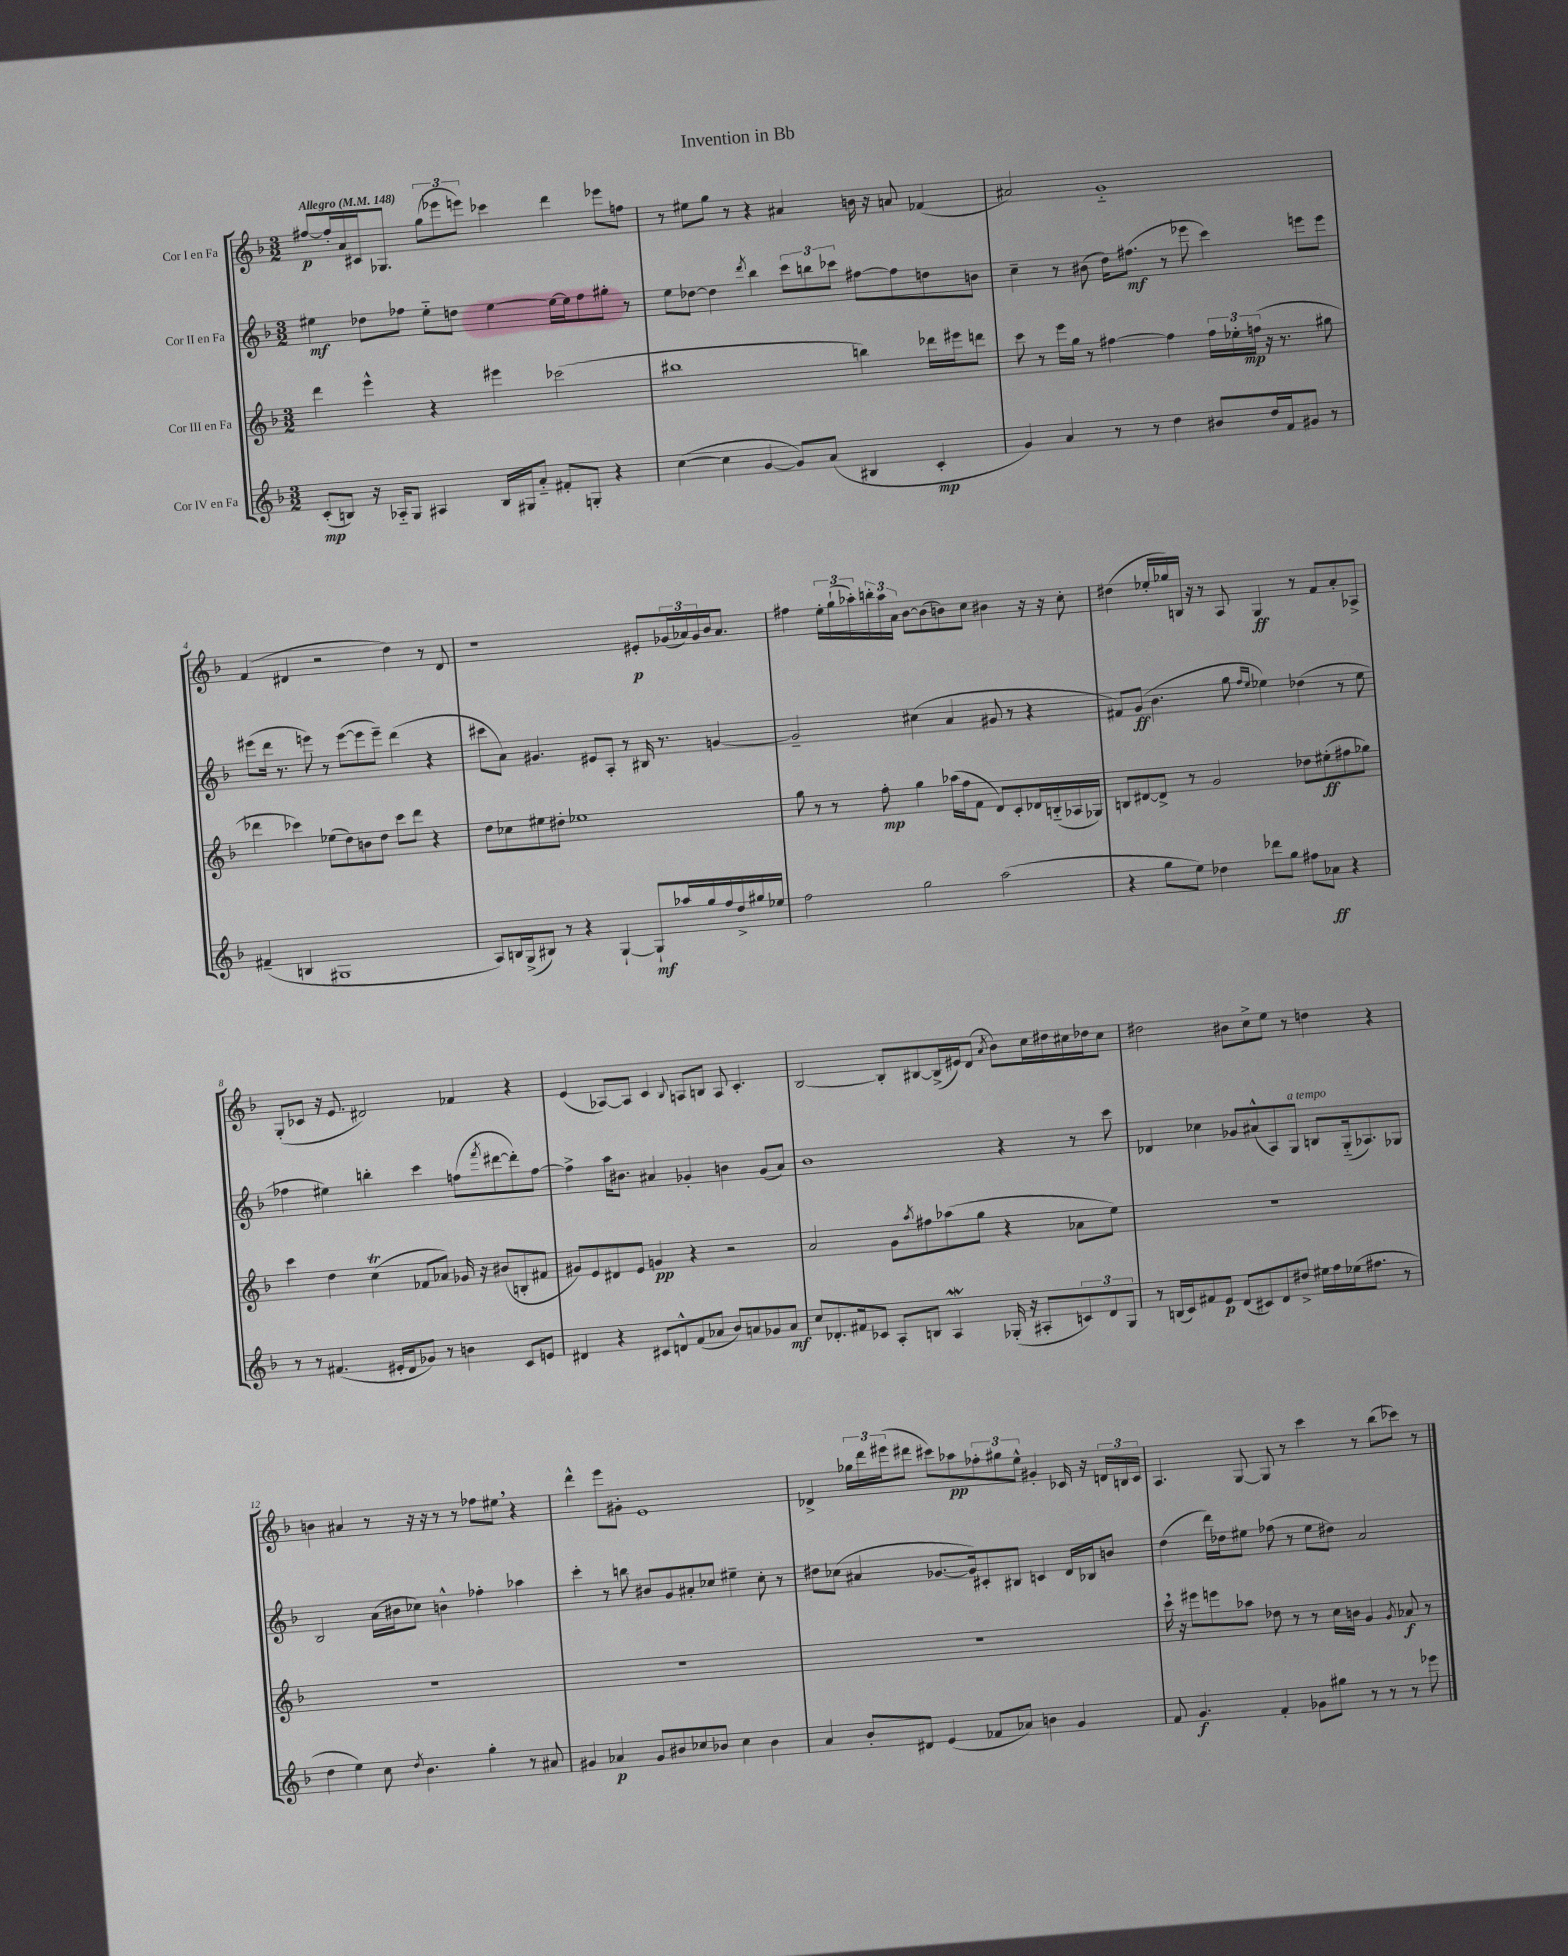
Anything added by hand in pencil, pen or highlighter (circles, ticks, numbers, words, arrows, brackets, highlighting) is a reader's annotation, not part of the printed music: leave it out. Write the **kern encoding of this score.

**kern	**dynam	**kern	**dynam	**kern	**dynam	**kern	**dynam
*part4	*part4	*part3	*part3	*part2	*part2	*part1	*part1
*staff4	*staff4	*staff3	*staff3	*staff2	*staff2	*staff1	*staff1
*I"Cor IV en Fa	*	*I"Cor III en Fa	*	*I"Cor II en Fa	*	*I"Cor I en Fa	*
*clefG2	*	*clefG2	*	*clefG2	*	*clefG2	*
*k[b-]	*	*k[b-]	*	*k[b-]	*	*k[b-]	*
*M3/2	*	*M3/2	*	*M3/2	*	*M3/2	*
*MM148	*	*MM148	*	*MM148	*	*MM148	*
=1	=1	=1	=1	=1	=1	=1	=1
!	!	!	!	!	!	!LO:TX:a:B:t=Allegro	!
(8c'/L	mp	4ddd\	.	4ee#X\	mf	[8ff#X/L	p
8Bn/J)	.	.	.	.	.	16ff#'/L]	.
.	.	.	.	.	.	16a/	.
16r	.	4eee^^\	.	8dd-X\L	.	16c#X/J	.
16A-X/KL	.	.	.	.	.	8.G-X/J	.
8G/J	.	.	.	8ff-X\J	.	.	.
4A#X/	.	4r	.	8ee#\L	.	(12gg\L	.
.	.	.	.	.	.	12eee-X\	.
.	.	.	.	8ddn\J	.	.	.
.	.	.	.	.	.	12eeen\J)	.
16B/LL	.	4eee#X\	.	[4ee#\	.	4ccc-X\	.
16G#X/J	.	.	.	.	.	.	.
8a/J	.	.	.	.	.	.	.
8f#X'/L	.	(2ccc-X\	.	16ee#\LL_	.	4ddd\	.
.	.	.	.	16ee#\J]	.	.	.
8Gn'/J	.	.	.	8ff-\	.	.	.
4r	.	.	.	8gg#X'\J	.	8eee-X\L	.
.	.	.	.	8r	.	8ffn\J	.
=2	=2	=2	=2	=2	=2	=2	=2
([4cc\	.	1bb#X	.	8ee\L	.	8r	.
.	.	.	.	[8dd-X\J	.	8ee#X\L	.
4cc\]	.	.	.	4dd-\]	.	8gg\J	.
.	.	.	.	.	.	8r	.
.	.	.	.	8qddd/	.	.	.
[4g/	.	.	.	4bb-\	.	4r	.
8g/L])	.	.	.	12ccc\L	.	4a#X/	.
.	.	.	.	12bbn\	.	.	.
(8a/J	.	.	.	.	.	.	.
.	.	.	.	12ccc-X\J	.	.	.
4B#X/	.	4bbn\)	.	[8ff#X\L	.	16bn\	.
.	.	.	.	.	.	16r	.
.	.	.	.	8ff#\]	.	8an/	.
4c'/	mp	16ddd-X\LL	.	8ddn\	.	(4f-X/	.
.	.	16eee#X\J	.	.	.	.	.
.	.	8dddn\J	.	8bn\J	.	.	.
=3	=3	=3	=3	=3	=3	=3	=3
4g/)	.	8ccc\	.	4cc~\	.	2a#X/)	.
.	.	8r	.	.	.	.	.
4a/	.	16eee\LL	.	8r	.	.	.
.	.	16gg\JJ	.	.	.	.	.
.	.	8r	.	(8b#X\	.	.	.
8r	.	[4ff#X\	.	16dd\KL)	.	1g	.
.	.	.	.	(8.ff#X\J	mf	.	.
8r	.	.	.	.	.	.	.
4dd\	.	4ff#\]	.	8r	.	.	.
.	.	.	.	8eee-X\	.	.	.
8b#X/L	.	24ff#\LL	.	4ccc\)	.	.	.
.	.	24ee-X'\	.	.	.	.	.
.	.	(24ffn\JJ	mp	.	.	.	.
16dd/L	.	16r	.	.	.	.	.
16f/J	.	8.r	.	.	.	.	.
8g#X/J	.	.	.	8eeen\L	.	.	.
8r	.	8gg#X\	.	8eee\J	.	.	.
!!LO:LB:g=z
=4	=4	=4	=4	=4	=4	=4	=4
(4f#X~/	.	4ddd-X\	.	(8eee#X\L	.	(4f/	.
.	.	.	.	16ddd\Jk	.	.	.
.	.	.	.	8.r	.	.	.
4Bn/	.	4ccc-X\)	.	.	.	4d#X/	.
.	.	.	.	8eeen\)	.	.	.
1G#X	.	(8ee-X\L	.	8r	.	2r	.
.	.	8dd\)	.	([8eee\L	.	.	.
.	.	8bn\	.	8eee\]	.	.	.
.	.	8dd\J	.	8eee~\J)	.	.	.
.	.	8ccc-\L	.	(4ddd\	.	4dd\)	.
.	.	8ddd-\J	.	.	.	.	.
.	.	4r	.	4r	.	8r	.
.	.	.	.	.	.	8d#/	.
=5	=5	=5	=5	=5	=5	=5	=5
8A/L)	.	8dd\L	.	8ccc#X\L	.	1r	.
16Bn/L	.	8cc-X\	.	8a\J)	.	.	.
(16G^/J	.	.	.	.	.	.	.
8B#X/J)	.	8ee#X\	.	4.g#X/	.	.	.
8r	.	8dd#X'\J	.	.	.	.	.
4r	.	1ee-X	.	.	.	.	.
.	.	.	.	8e#X/L	.	.	.
[4G`/	.	.	.	8A'/J	.	.	.
.	.	.	.	8r	.	.	.
8G`/L]	mf	.	.	16B#X/	.	8e#X'/L	p
.	.	.	.	8.r	.	.	.
16aa-X/L	.	.	.	.	.	(24g-X/L	.
.	.	.	.	.	.	24a-X/)	.
16gg/	.	.	.	.	.	.	.
.	.	.	.	.	.	24g-/	.
16ff/	.	.	.	[4gn/	.	16b-/J	.
16dd^/	.	.	.	.	.	8.a-/J	.
16gg#X/	.	.	.	.	.	.	.
16ee-X/JJ	.	.	.	.	.	.	.
=6	=6	=6	=6	=6	=6	=6	=6
2ff\	.	8gg\	.	2g~/]	.	4ff#X\	.
.	.	8r	.	.	.	.	.
.	.	8r	.	.	.	24ee'\LL	.
.	.	.	.	.	.	(24gg`\	.
.	.	.	.	.	.	24aa-X'\)	.
.	.	8ff'\	mp	.	.	24bbn'\	.
.	.	.	.	.	.	24aa-\	.
.	.	.	.	.	.	24a\JJ	.
2gg\	.	4gg\	.	(4cc#X\	.	[8b-\L	.
.	.	.	.	.	.	(8b-\]	.
.	.	(16aa-X\LL	.	4a/	.	8bn\)	.
.	.	16ff\J	.	.	.	.	.
.	.	8f\J	.	.	.	8cc\J	.
(2aa\	.	8d/L)	.	8g#X/	.	4b#X\	.
.	.	8c'/	.	8r	.	.	.
.	.	16d-X/L	.	4r	.	16r	.
.	.	(16Bn/	.	.	.	16r	.
.	.	16A-X/	.	.	.	8cc'\	.
.	.	16G-X/JJ)	.	.	.	.	.
=7	=7	=7	=7	=7	=7	=7	=7
4r	.	8Bn/L	.	8f#X/L)	.	(4dd#X\	.
.	.	[8d#X/	.	(8g/J	ff	.	.
8gg\L	.	8d#^/J]	.	4.b-\	.	16ee-X'/LL	.
.	.	.	.	.	.	16gg-X/)	.
8ee\J)	.	8r	.	.	.	16Bn/JJ	.
.	.	.	.	.	.	16r	.
4dd-X\	.	2g/	.	.	.	8r	.
.	.	.	.	8gg\	.	8A/	.
.	.	.	.	16qqff/LL	.	.	.
.	.	.	.	16qqee/JJ	.	.	.
8ddd-X\L	.	.	.	4ee-X\)	.	4G/	ff
8gg\J	.	.	.	.	.	.	.
8ff#X\L	.	8dd-X\L	.	(4dd-X\	.	8r	.
8a-X\J	ff	(8ee#X'\	ff	.	.	8f/L	.
4r	.	8ff#X\	.	8r	.	8a'/	.
.	.	8gg-X\J)	.	8ee-\	.	8A-X^/J	.
!!LO:LB:g=z
=8	=8	=8	=8	=8	=8	=8	=8
8r	.	4ccc\	.	4ff-X\	.	(8G'/L	.
8r	.	.	.	.	.	8c-X/J	.
(4.f#X/	.	4dd\	.	4ee#X\)	.	16r	.
.	.	.	.	.	.	8.e/	.
.	.	(4ccT\	.	4bbn'\	.	2d#X/)	.
16e#X'/LL	.	.	.	.	.	.	.
16d/J	.	.	.	.	.	.	.
8g-X/J)	.	8f-X/L	.	4ccc\	.	.	.
8r	.	8a-X/J)	.	.	.	.	.
4bn\	.	16g-X/	.	(8ffn\L	.	4f-X/	.
.	.	16r	.	.	.	.	.
.	.	.	.	8qfff/	.	.	.
.	.	(8b#X/L	.	[8ddd#X\	.	.	.
8c/L	.	8Bn'/	.	8ddd#'\])	.	4r	.
8en/J	.	8f#X/J	.	[8ff\J	.	.	.
=9	=9	=9	=9	=9	=9	=9	=9
4d#X/	.	8g#X/L)	.	4ff^\]	.	(4e/	.
.	.	8e/	.	.	.	.	.
4r	.	8d#X/	.	16aa\KL	.	[8A-X/L)	.
.	.	.	.	8.b#X\J	.	.	.
.	.	8e/J	.	.	.	8A-/J]	.
8c#X/L	.	4gn/	pp	4a#X/	.	4c/	.
8dn^^/	.	.	.	.	.	.	.
.	.	.	.	.	.	8qqB-/	.
(8f/	.	4r	.	4g-X'/	.	8An/L	.
8a-X/J	.	.	.	.	.	8Bn/J	.
8b-/L)	.	2r	.	4bn\	.	8A/	.
8an/	.	.	.	.	.	4.c'/	.
8g-X/	.	.	.	(8g-/L	.	.	.
8a/J	mf	.	.	8a#/J)	.	.	.
=10	=10	=10	=10	=10	=10	=10	=10
8cc/L	.	2a/	.	1b-	.	[2B-/	.
8.d-X'/	.	.	.	.	.	.	.
16f#X/k	.	.	.	.	.	.	.
8c-X/J	.	.	.	.	.	.	.
8A'/L	.	8g\L	.	.	.	8B-'/L]	.
.	.	8qaa/	.	.	.	.	.
8Bn/J	.	8ff#X\	.	.	.	[8B#X/	.
4AW/	.	(8aa-X\	.	.	.	(16B#^/L]	.
.	.	.	.	.	.	16e#X/J)	.
.	.	8gg\J	.	.	.	(8d/J	.
.	.	.	.	.	.	8qa/	.
(16G-X'/	.	4r	.	4r	.	8b-\L)	.
16r	.	.	.	.	.	.	.
8A#X'/L	.	.	.	.	.	16cc\L	.
.	.	.	.	.	.	16dd#X\	.
12cn/)	.	8a-X\L	.	8r	.	16cc#X\	.
.	.	.	.	.	.	16dd-X\J	.
12d-/	.	.	.	.	.	.	.
.	.	8ee\J)	.	8ccc\	.	8cc#\J	.
12G-/J	.	.	.	.	.	.	.
=11	=11	=11	=11	=11	=11	=11	=11
8r	.	1.r	.	4d-X/	.	2dd#X\	.
(16Bn/LL	.	.	.	.	.	.	.
16c/J)	.	.	.	.	.	.	.
8f#X/	.	.	.	4cc-X\	.	.	.
8e/J	p	.	.	.	.	.	.
(8d/L	.	.	.	8g-X/L	.	8b#X\L	.
8c#X/)	.	.	.	(8a#X^^/	.	8cc^\	.
8d/	.	.	.	8A/)	.	8ee\J	.
!	!	!	!	!LO:TX:a:i:t=a tempo	!	!	!
8dd#X^/J	.	.	.	8G/J	.	8r	.
16ee#X\LL	.	.	.	8Bn/L	.	4ddn\	.
16ff\	.	.	.	.	.	.	.
(16ee-X\J	.	.	.	(16G/k	.	.	.
8.ff#X\J	.	.	.	8.A-X/)	.	.	.
.	.	.	.	.	.	4r	.
8r	.	.	.	8G-X/J	.	.	.
!!LO:LB:g=z
=12	=12	=12	=12	=12	=12	=12	=12
4dd\	.	1.r	.	2B-/	.	4bn\	.
4ee\)	.	.	.	.	.	4a#X/	.
8cc\	.	.	.	(16a\LL	.	8r	.
.	.	.	.	16b#X\J	.	.	.
8qdd/	.	.	.	.	.	.	.
4.b-\	.	.	.	8cc-X\J)	.	16r	.
.	.	.	.	.	.	16r	.
.	.	.	.	4bn^^\	.	8r	.
.	.	.	.	.	.	8r	.
4gg'\	.	.	.	4ff-X'\	.	8ff-X\L	.
.	.	.	.	.	.	8ee#X,\J	.
8r	.	.	.	4aa-X\	.	4r	.
8a#X/	.	.	.	.	.	.	.
=13	=13	=13	=13	=13	=13	=13	=13
4g#X/	.	1.r	.	4ccc'\	.	4ddd^^\	.
4a-X/	p	.	.	8r	.	8eee\L	.
.	.	.	.	8bbn\	.	8g#X'\J	.
8g#/L	.	.	.	8b#X/L	.	1e	.
8b#X/	.	.	.	8g/	.	.	.
8cc-X/	.	.	.	8a#X'/	.	.	.
8b-X/J	.	.	.	8cc-X/J	.	.	.
4cc-\	.	.	.	4ee#X~\	.	.	.
4b-\	.	.	.	8cc-'\	.	.	.
.	.	.	.	8r	.	.	.
=14	=14	=14	=14	=14	=14	=14	=14
4a/	.	1.r	.	8dd#X\L	.	4d-X^/	.
.	.	.	.	(8cc-X\J	.	.	.
8b-'/L	.	.	.	4a#X/	.	24gg-X\LL	.
.	.	.	.	.	.	24ddd\	.
.	.	.	.	.	.	(24eee#X\J	.
8d#X/J	.	.	.	.	.	8ddd#X\J	.
(4e/	.	.	.	[8.g-X/L	.	8ccc#X\L)	.
.	.	.	.	.	.	8aa-X\	pp
.	.	.	.	16g-/k])	.	.	.
8f-X/L	.	.	.	8c#X'/	.	12ff-X'\	.
.	.	.	.	.	.	12gg#X\	.
8a-X/J)	.	.	.	8B#X/J	.	.	.
.	.	.	.	.	.	12ee^^\J	.
4bn\	.	.	.	4cn/	.	4g#X'/	.
4g/	.	.	.	16d/LL	.	16c-X/	.
.	.	.	.	16B-X/J	.	16r	.
.	.	.	.	8bn/J	.	24dn/LL	.
.	.	.	.	.	.	24Bn/	.
.	.	.	.	.	.	24c-/JJ	.
=15	=15	=15	=15	=15	=15	=15	=15
8f/	.	16ccc,\	.	(4dd\	.	4.A/	.
.	.	16r	.	.	.	.	.
4.g/	f	8eee#X\L	.	.	.	.	.
.	.	8eeen\	.	16ddd\LL)	.	.	.
.	.	.	.	16dd-X\J	.	.	.
.	.	8aa-X\J	.	8ee#X\J	.	[8G/	.
4f'/	.	8dd-X\	.	(8ff-X\	.	8G/]	.
.	.	8r	.	8r	.	8r	.
8g-X\L	.	8r	.	8ee#\L	.	4ccc\	.
8gg#X\J	.	16cc\LL	.	8dd#X\J)	.	.	.
.	.	16bn\JJ	.	.	.	.	.
8r	.	4g/	.	2a/	.	8r	.
8r	.	.	.	.	.	(8bb-\L	.
.	.	8qg/	.	.	.	.	.
8r	.	8a-X/	f	.	.	8ccc-X\J)	.
8eee-X\	.	8r	.	.	.	8r	.
==	==	==	==	==	==	==	==
*-	*-	*-	*-	*-	*-	*-	*-
